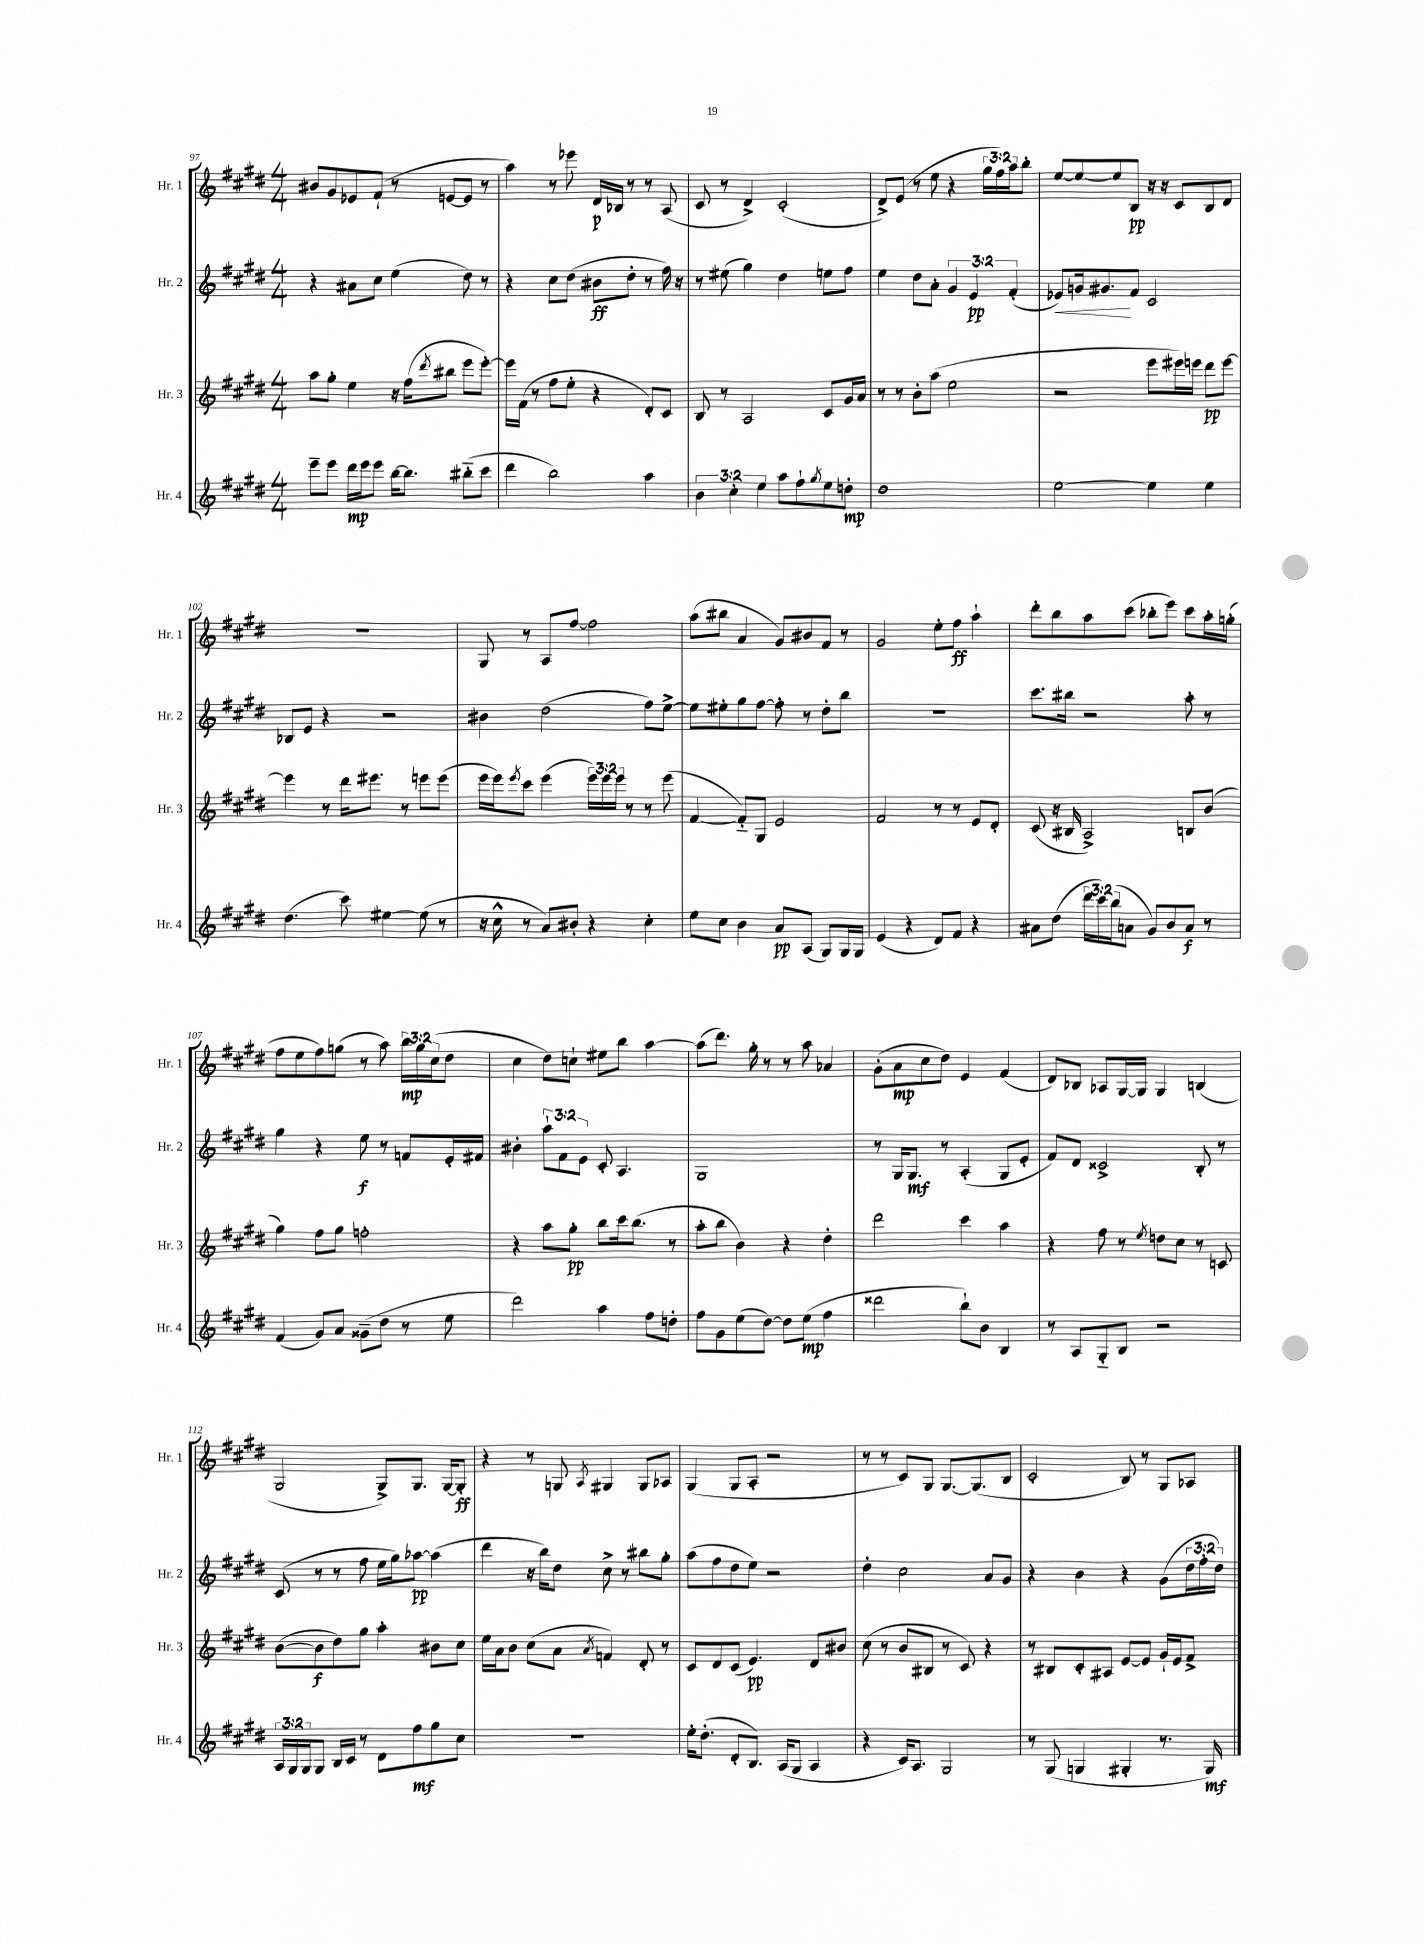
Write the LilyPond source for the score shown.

<<
\new StaffGroup <<
\new Staff = "s0" \with { instrumentName = "Hr. 1" shortInstrumentName = "Hr. 1" } {
    \clef treble \key e \major \numericTimeSignature \time 4/4 \override Staff.TupletNumber.text = #tuplet-number::calc-fraction-text
    bis'8 gis'8 ees'8 fis'8-!( r8 e'8~ e'8 r8 |
    a''4) r8 ees'''8 dis'16\p bes16 r8 r8 a8( |
    cis'8 r8 dis'4->) cis'2-.( |
    dis'8->) e'8( r8 e''8 r4 \tuplet 3/2 { gis''16 fis''16) a''16 } b''8-. |
    e''8~ e''8~ e''8 b8\pp r16 r16 cis'8 b8 dis'8 |
    R1 |
    gis8 r8 a8 fis''8~ fis''2 |
    a''8( bis''8 a'4 gis'8) bis'8 fis'8 r8 |
    gis'2 e''8-. fis''8\ff a''4-! |
    dis'''8-. b''8 a''8 cis'''8( bes''8-. e'''8) cis'''8 a''16-. g''16-.( |
    fis''8 e''8 fis''8) g''8( r8 a''8) \tuplet 3/2 { b''16\mp g''16 cis''16( } dis''8 |
    cis''4 dis''8) c''8-! eis''8 b''8 a''4~ |
    a''8( dis'''8.) gis''16-. r8 r8 a''8 aes'4 |
    gis'8-.( a'8\mp cis''8 dis''8) e'4 fis'4( |
    dis'8) bes8 aes8 gis16~ gis16 gis4 b4( |
    gis2 gis8->) gis8. gis16~ gis8-.\ff |
    r4 r8 g8 \acciaccatura { a8 } gis4 gis8 aes8 |
    gis4( gis8 a8-. r2 |
    r8 r8 cis'8) gis8 gis8.~ gis8.( b8 |
    cis'2-. b8) r8 gis8 aes8 \bar "|." |
}
\new Staff = "s1" \with { instrumentName = "Hr. 2" shortInstrumentName = "Hr. 2" } {
    \clef treble \key e \major \numericTimeSignature \time 4/4 \override Staff.TupletNumber.text = #tuplet-number::calc-fraction-text
    r4 ais'8 cis''8 e''4( dis''8) r8 |
    r4 cis''8 dis''8( bis'8\ff dis''8-. r8 fis''16) r16 |
    r8 eis''8( gis''4) dis''4 e''8 fis''8 |
    e''4 dis''8 a'8-. \tuplet 3/2 { gis'4 e'4\pp fis'4-.( } |
    ees'8\<) g'16 gis'8.\! fis'8 cis'2 |
    bes8 e'8 r4 r2 |
    bis'4 dis''2( fis''8) e''8~-> |
    e''8 eis''8-. gis''8 fis''8~ fis''8-. r8 dis''8-. b''8 |
    R1 |
    cis'''8. bis''16 r2 a''8-. r8 |
    gis''4 r4 e''8\f r8 f'8 e'16-. fis'16 |
    bis'4-. \tuplet 3/2 { a''8-! fis'8 e'8 } cis'8-. a4. |
    gis1 |
    r8 gis16 gis8.\mf r8 a4-.( gis8 e'8-. |
    fis'8) dis'8 cisis'2-> b8-. r8 |
    cis'8( r8 r8 fis''8 e''16 gis''16) aes''8~\pp aes''4( |
    dis'''4 r16 b''16) dis''8 cis''8-> r8 bis''8 gis''8-. |
    a''8( fis''8 dis''8 e''8) r2 |
    dis''4-. cis''2 a'8 gis'8 |
    r4 b'4 r4 gis'8( \tuplet 3/2 { dis''16 fis''16-. dis''16) } \bar "|." |
}
\new Staff = "s2" \with { instrumentName = "Hr. 3" shortInstrumentName = "Hr. 3" } {
    \clef treble \key e \major \numericTimeSignature \time 4/4 \override Staff.TupletNumber.text = #tuplet-number::calc-fraction-text
    a''8 gis''8-. e''4 r16 fis''16( \acciaccatura { dis'''8 } bis''8 e'''8 e'''8~-.) |
    e'''16 fis'16( r8 fis''8 e''8-. r4 dis'8-.) cis'8 |
    b8 r8 a2 cis'8 gis'16 a'16 |
    r8 r8 b'8-. a''8( e''2 |
    r2 e'''8 eis'''16) e'''16 dis'''8\pp e'''8~ |
    e'''4 r8 dis'''16 eis'''8. r8 e'''8 e'''8( |
    e'''16 e'''16) \acciaccatura { e'''8 } cis'''8 e'''4( \tuplet 3/2 { e'''16) e'''16 e'''16 } r8 r8 e'''8( |
    fis'4~ fis'8-_) gis8 e'2 |
    fis'2 r8 r8 e'8 dis'8-. |
    cis'8( r16 bis16 a2->) b8 b'8( |
    gis''4) fis''8 gis''8 f''2-. |
    r4 a''8 gis''8-.\pp b''8 cis'''16 b''8.( r8 |
    a''8-. b''8 b'4) r4 dis''4-. |
    dis'''2 cis'''4 a''4 |
    r4 fis''8 r8 \acciaccatura { e''8 } d''8 cis''8 r8 c'8 |
    b'8~( b'8\f dis''8) gis''8 a''4-. bis'8 cis''8 |
    e''16 a'16 b'8 cis''8( a'8 \acciaccatura { a'8 } f'4) dis'8-. r8 |
    cis'8 dis'8 cis'8( e'4.\pp) dis'8 bis'8 |
    cis''8( r8 b'8 bis8 r8 cis'8) r4 |
    r8 bis8 cis'8-. ais8 e'8~ e'8 gis'16-! e'16 fis'8-> \bar "|." |
}
\new Staff = "s3" \with { instrumentName = "Hr. 4" shortInstrumentName = "Hr. 4" } {
    \clef treble \key e \major \numericTimeSignature \time 4/4 \override Staff.TupletNumber.text = #tuplet-number::calc-fraction-text
    e'''8-- e'''8 dis'''16\mp e'''16 e'''8 b''16~ b''8. bis''8-_( cis'''8 |
    dis'''4 b''2) a''4 |
    \tuplet 3/2 { b'4 cis''4-. e''4 } a''8 fis''8-! \acciaccatura { gis''8 } e''8 d''8-.\mp |
    dis''1 |
    e''2~ e''4 e''4 |
    dis''4.( cis'''8) eis''4~ eis''8( r8 |
    r16 cis''16-^ r8 a'8) bis'8-. r4 cis''4-. |
    e''8 cis''8 b'4 a'8\pp a8( gis8) gis16 gis16 |
    e'4( r4 dis'8) fis'8 r4 |
    ais'8 dis''8( \tuplet 3/2 { dis'''16 cis'''16) b''16( } a'8 gis'8) b'8 a'8\f r8 |
    fis'4( gis'8) a'8 gisis'8--( dis''8 r8 e''8 |
    dis'''2) a''4 fis''8 d''8-. |
    fis''8 gis'8 e''8( dis''8~) dis''8 e''8\mp( fis''4 |
    disis'''2 b''8-!) b'8 b4 |
    r8 a8 gis8-_ b8 r2 |
    \tuplet 3/2 { a16 gis16 gis16 } gis8 b16 cis'16 r8 dis'8 fis''8\mf gis''8 cis''8 |
    R1 |
    e''16-. dis''8.-.( dis'8-. b8.) a16( gis8 a4 |
    r4 cis'16) a8. gis2 |
    r8 gis8( g4 gis4-. r8. gis16\mf) \bar "|." |
}
>>
>>
\layout { \context { \Score currentBarNumber = #97 } }
